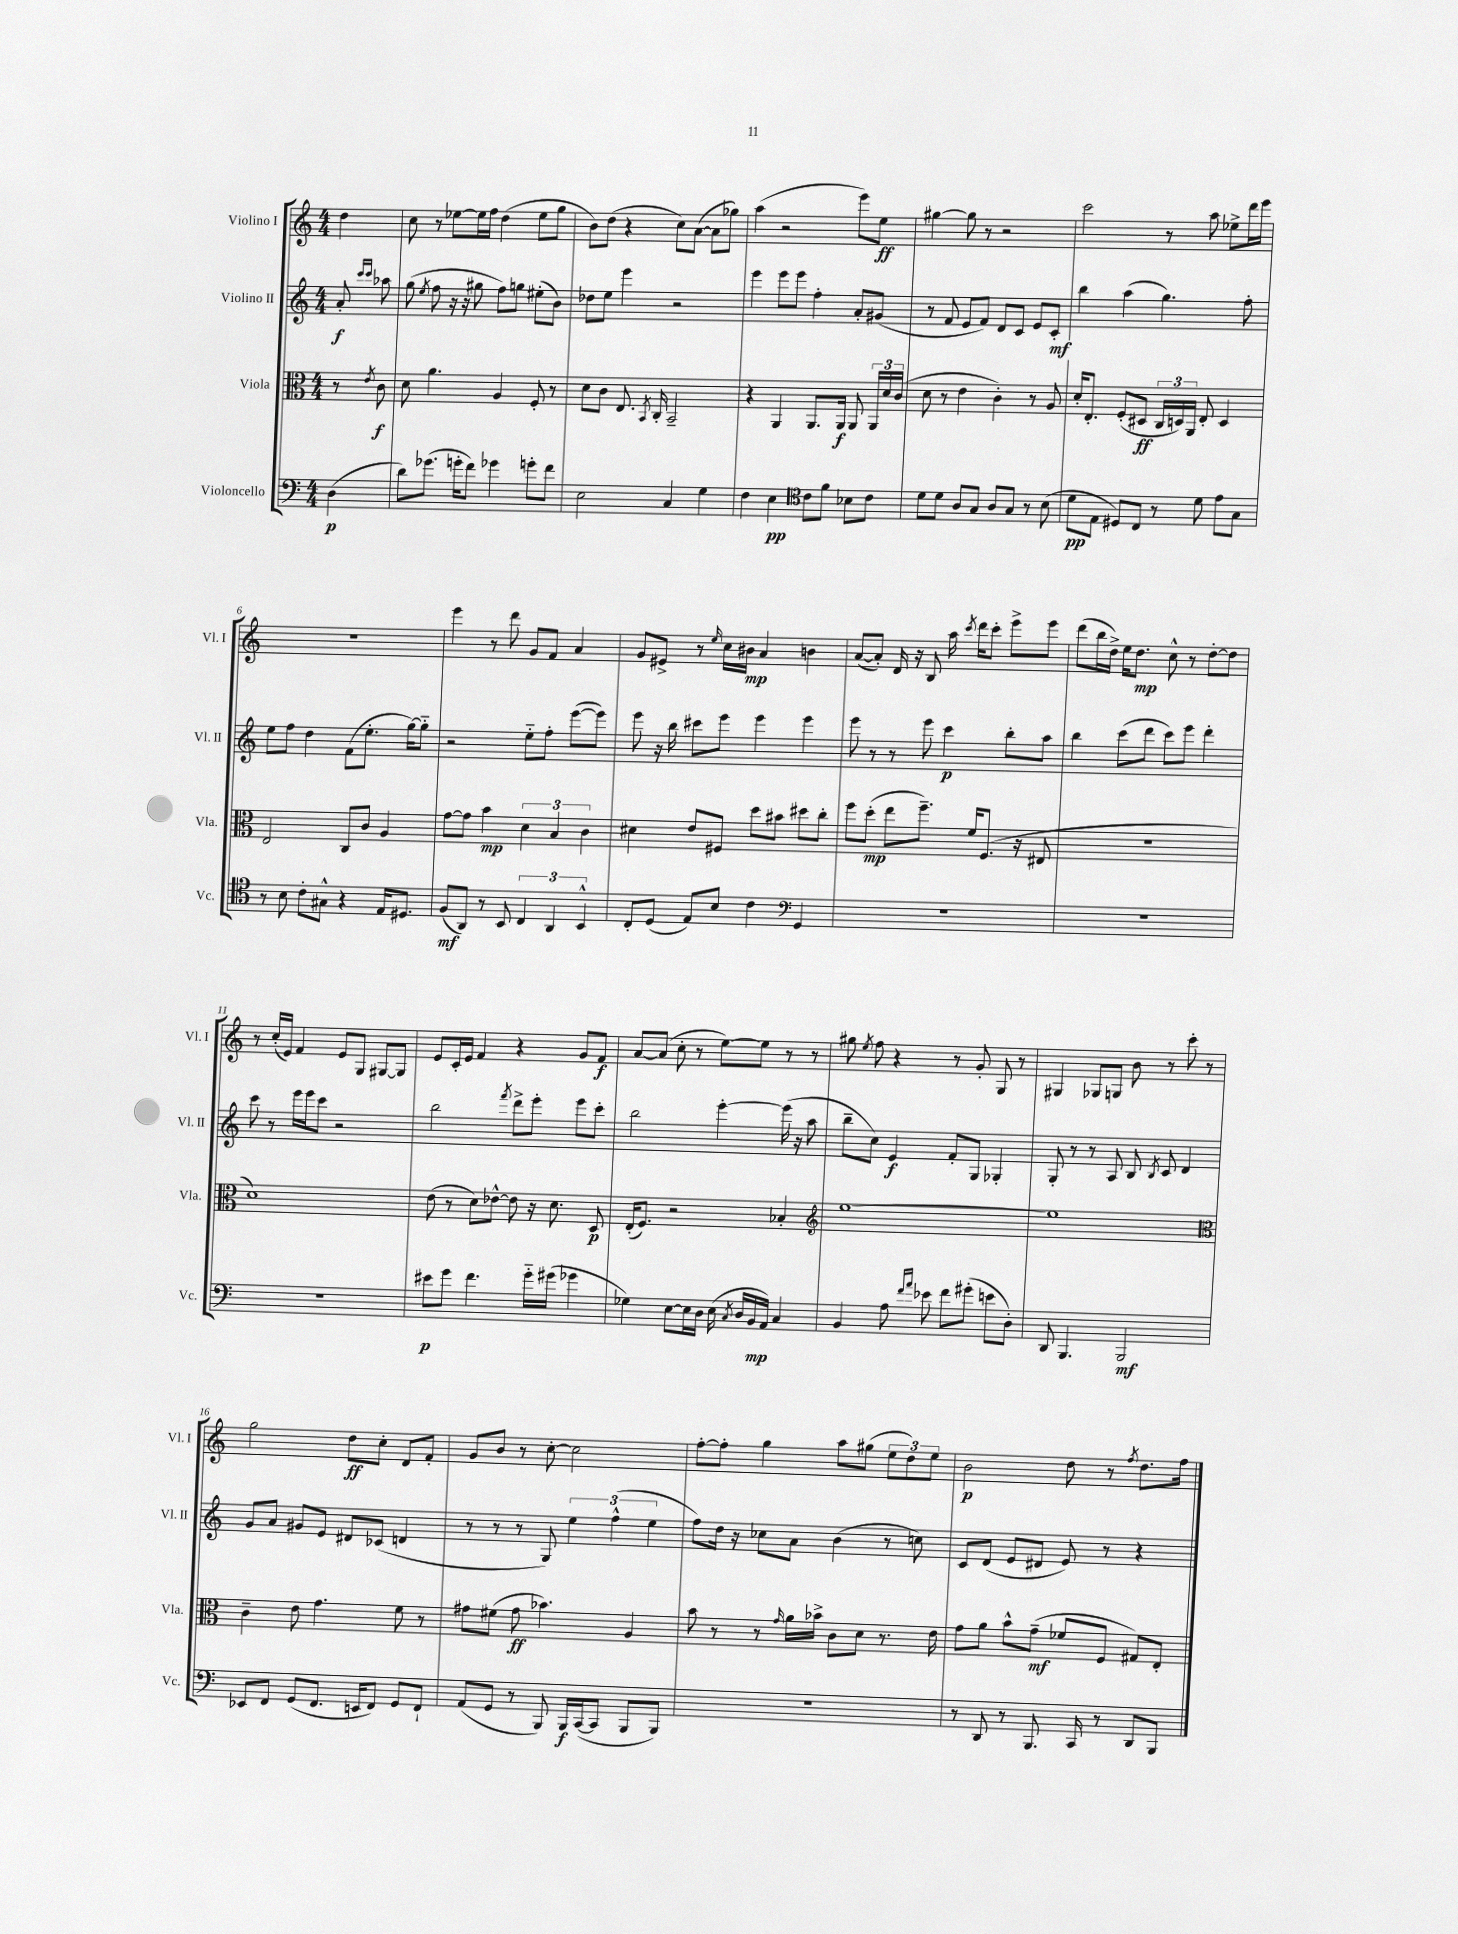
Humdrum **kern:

**kern	**kern	**kern	**kern
*staff4	*staff3	*staff2	*staff1
*clefF4	*clefC3	*clefG2	*clefG2
*k[]	*k[]	*k[]	*k[]
*M4/4	*M4/4	*M4/4	*M4/4
(4D	8r	8a'	4dd
.	.	16qqccc	.
.	8qe	16qqccc	.
.	8c	8aa-	.
=	=	=	=
8d)	8d	(8gg	8cc
.	.	8qee	.
(8.g-	4.a	8ff	8r
.	.	16r	[8ee-
16g'	.	16r	.
8f)	.	8gg#	16ee-]
.	.	.	16ff
4g-	4A	8ff)	(4dd
.	.	8gg	.
8g'	8F'	(8ee#'	8ee-
8f	8r	8b)	8gg
=	=	=	=
2E	8d	8dd-	8b)
.	8c	8ee	(8dd
.	8.E	4eee	4r
.	8qBB	.	.
.	16C'	.	.
4C	2BB~	2r	8cc)
.	.	.	([8a
4G	.	.	8a]
.	.	.	8gg-)
=	=	=	=
4F	4r	4eee	(4aa
4E	4AA	8eee	2r
.	.	8eee	.
*clefC4	*	*	*
8c	8.AA	4ff'	.
8f	.	.	.
.	16AA	.	.
8B-	8AA	8a'	8eee)
8c	24AA	(8g#	8ee
.	24d	.	.
.	(24c	.	.
=	=	=	=
8d	8d	8r	[4gg#
8d	8r	8f	.
8A	4e	8e	8gg#]
8G	.	8f)	8r
8A	4c')	8d	2r
8G	.	8c	.
8r	8r	8e	.
(8B	8A	8c'	.
=	=	=	=
8d	16d'	4bb	2ccc
.	8.E'	.	.
8E	.	.	.
8D#)	(8F'	(4aa	.
8C	8D#	.	.
8r	24C	4.gg)	8r
.	24D)	.	.
.	24AA	.	.
8d	8E'	.	8aa
8e	4D	.	8ee-^
8G	.	8ff'	16ddd
.	.	.	16eee
=	=	=	=
8r	2E	8ee	1r
8B	.	8ff	.
8c'	.	4dd	.
8G#^^	.	.	.
4r	8C	(8f	.
.	8c	8.ee'	.
16E	4A	.	.
8.D#	.	[16gg)	.
.	.	8gg'~]	.
=	=	=	=
(8F	[8g	2r	4eee
8AA)	8g]	.	.
8r	4b	.	8r
8BB	.	.	8ddd
6C	6d	8ee'~	8g
.	.	8ff'	8f
6AA	6B	.	.
.	.	([8eee	4a
6BB^^	6c	.	.
.	.	8eee])	.
=	=	=	=
8C'	4d#	8eee	8g
(8D	.	16r	8e#^
.	.	16bb	.
8E)	8e	8ccc#	8r
.	.	.	16qqee
8B	8F#	8eee	16cc
.	.	.	16b#
4c	8dd	4eee	4a
.	8b#	.	.
*clefF4	*	*	*
4GG	8dd#	4eee	4b
.	8cc'	.	.
=	=	=	=
1r	8ff	8eee	([8a
.	(8dd'	8r	8a'])
.	8ee	8r	16d
.	.	.	16r
.	8.ff~)	8eee	8B
.	.	4ccc	16aa
.	.	.	8qccc
.	16f	.	16ddd
.	(8.F	.	8ccc'
.	.	8bb'	8eee^
.	16r	.	.
.	8E#	8aa	8eee
=	=	=	=
1r	1r	4bb	(8ddd
.	.	.	16bb
.	.	.	16dd^)
.	.	(8ccc	16ee
.	.	.	8.dd
.	.	8ddd	.
.	.	8ccc)	8cc^^
.	.	8eee	8r
.	.	4ddd'	[8dd'
.	.	.	8dd]
=	=	=	=
1r	1d)	8ccc	8r
.	.	8r	(16cc'
.	.	.	16e)
.	.	16eee	4f
.	.	16eee	.
.	.	8ccc	.
.	.	2r	8e
.	.	.	8G
.	.	.	[8G#
.	.	.	8G#]
=	=	=	=
8e#	(8e	2bb	8e
8g	8r	.	16c'
.	.	.	16e
4.f	8d)	.	4f
.	[8e-^^	.	.
.	.	8qfff	.
.	8e-]	8ddd^	4r
16g'~	16r	8eee'	.
(16g#	8.d	.	.
4g-	.	8eee	8g
.	8D	8ccc'	8f
=	=	=	=
4G-)	(16E'	2bb	[8a
.	8.F)	.	.
.	.	.	(8a]
[8E	2r	.	8cc'
16E]	.	.	8r
16D	.	.	.
(16E	.	[4eee'	[8ee)
8qC	.	.	.
16D	.	.	.
16BB	.	.	8ee]
16AA)	.	.	.
4C	4B-'	(16eee]	8r
.	.	16r	.
.	.	8aa	8r
=	=	=	=
*	*clefG2	*	*
4BB	[1ee	8bb~	8gg#
.	.	.	8qee
.	.	8cc)	8ff
8A	.	4e	4r
16qqf	.	.	.
16qqa	.	.	.
8e-	.	.	.
8f	.	8f'	8r
(8g#'	.	8G	8g'
8e	.	4G-'	8G
8D')	.	.	8r
=	=	=	=
8DD	1ee]	8G'	4G#
4.BBB	.	8r	.
.	.	8r	8G-
.	.	8A	8G
2BBB	.	8B	8b
.	.	8qB	.
.	.	8c	8r
.	.	4d	8ccc'
.	.	.	8r
=	=	=	=
*	*clefC3	*	*
8EE-	4c~	8g	2gg
8FF	.	8a	.
(8GG	8e	8g#	.
8.FF	4.g	8e	.
.	.	8d#	8dd
16EE	.	.	.
8FF)	.	(8c-	8cc'
8GG	8f	4d	8d
8FF`	8r	.	8f'
=	=	=	=
(8AA	8g#	8r	8g
8GG	(8f#	8r	8b
8r	8g#	8r	8r
8BBB)	4.b-)	8G)	[8cc'
16BBB	.	6ee	2cc]
([16CC	.	.	.
8CC]	.	.	.
.	.	(6ff^^	.
8BBB	4A	.	.
.	.	6ee	.
8BBB)	.	.	.
=	=	=	=
1r	8b	8ff)	[8ff'
.	8r	16dd	8ff']
.	.	16r	.
.	8r	8cc-	4gg
.	16qqg	.	.
.	16a	8a	.
.	16b-^	.	.
.	8c	(4b	8aa
.	8d	.	(8gg#
.	8.r	8r	12ee
.	.	.	12dd)
.	.	8cc)	.
.	.	.	12ee
.	16e	.	.
=	=	=	=
8r	8g	8c	2b
8DD	8a	(8d	.
8r	8b^^	8e	.
8.BBB	(8g~	8d#	.
.	8f-	8e)	8dd
16CC	.	.	.
8r	8F	8r	8r
.	.	.	8qff
8DD	8G#)	4r	8.dd
8BBB	8E'	.	.
.	.	.	16ff
==	==	==	==
*-	*-	*-	*-
